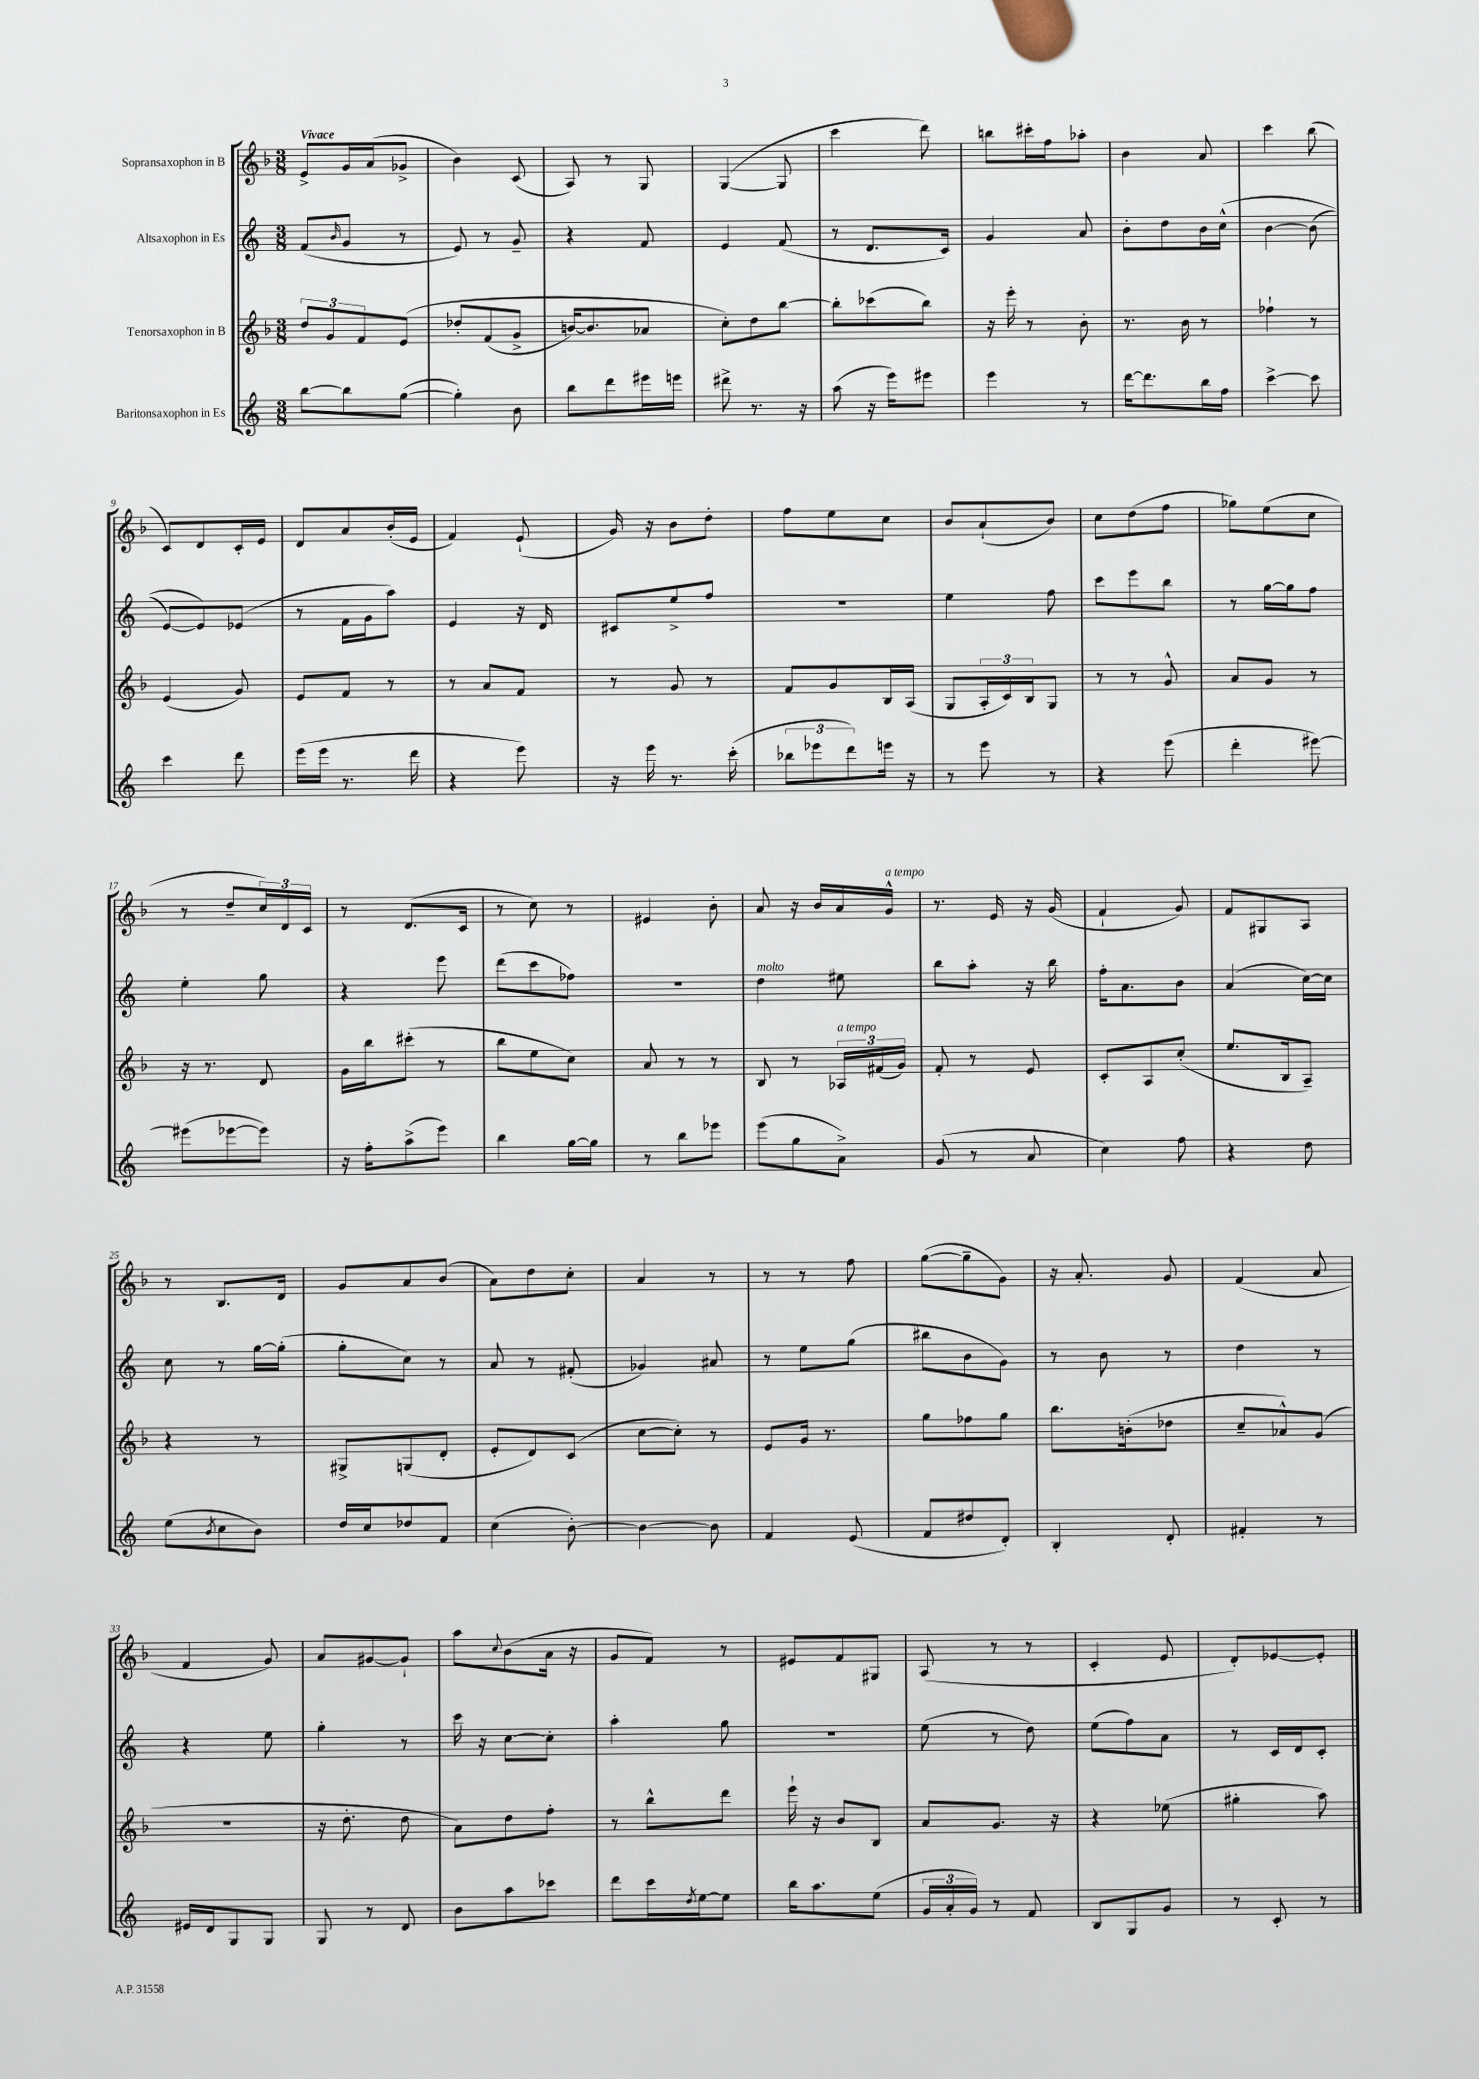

**kern	**kern	**kern	**kern
*part4	*part3	*part2	*part1
*staff4	*staff3	*staff2	*staff1
*I"Baritonsaxophon in Es	*I"Tenorsaxophon in B	*I"Altsaxophon in Es	*I"Sopransaxophon in B
*clefG2	*clefG2	*clefG2	*clefG2
*k[]	*k[b-]	*k[]	*k[b-]
*M3/8	*M3/8	*M3/8	*M3/8
=1	=1	=1	=1
!	!	!	!LO:TX:a:B:t=Vivace
[8bb\L	12dd/L	(8f/L	8e^/L
.	12g/	.	.
.	.	16qqb/	.
8bb\]	.	8g/J	16g/L
.	12f/	.	.
.	.	.	(16a/J
([8gg\J	(8e/J	8r	8g-X^/J
=2	=2	=2	=2
4gg'\])	8dd-X'/L	8e/)	4b-\)
.	(8f/	8r	.
8b\	8g^/J	8g~/	(8c/
=3	=3	=3	=3
8bb\L	[16bn/KL)	4r	8A/)
.	8.b/]	.	.
8ddd\	.	.	8r
16eee#X\L	8a-X/J	8f/	8G/
16eeen\JJ	.	.	.
=4	=4	=4	=4
8ddd#X^\	8cc'\L)	4e/	([4G/
8.r	8dd\	.	.
.	[8bb-\J	(8f/	8G/]
16r	.	.	.
=5	=5	=5	=5
(8aa\	8bb-'\L]	8r	4ccc\
16r	(8ccc-X\	8.d/L	.
16eee\KL)	.	.	.
8eee#X\J	8bb-\J)	.	8ddd\)
.	.	16c/Jk)	.
=6	=6	=6	=6
4eee\	16r	4g/	8bbn\L
.	16eee'\	.	.
.	8r	.	16ccc#X'\L
.	.	.	16ff\J
8r	8b-'\	8a/	8aa-X'\J
=7	=7	=7	=7
[16ddd\KL	8.r	8b'\L	4b-\
8.ddd\]	.	.	.
.	.	8dd\	.
.	16b-\	.	.
16bb\L	8r	16b\L	8a/
16ff\JJ	.	(16cc^^\JJ	.
=8	=8	=8	=8
[4ccc^\	4ff-X`\	[4b\	4ccc\
8ccc\]	8r	(8b\]	(8bb-\
!!LO:LB:g=z
=9	=9	=9	=9
4ccc\	(4e/	[8e/L)	8c/L)
.	.	8e/])	8d/
8ddd\	8g/)	(8e-X/J	16c'/L
.	.	.	16e/JJ
=10	=10	=10	=10
(16eee\LL	8e/L	8r	8d/L
16eee\JJ	.	.	.
8.r	8f/J	16f\LL	8a/
.	.	16g\J	.
.	8r	8aa\J)	(16b-'/L
16ddd\	.	.	16e/JJ
=11	=11	=11	=11
4r	8r	4e/	4f/)
.	8a/L	.	.
8eee\)	8f/J	16r	(8e`/
.	.	16d/	.
=12	=12	=12	=12
16r	8r	8c#X/L	16g/)
16eee\	.	.	16r
8.r	8g/	8ee^/	8b-\L
.	8r	8ff/J	8dd'\J
(16ccc'\	.	.	.
=13	=13	=13	=13
12bb-X\L	8f/L	4.r	8ff\L
12eee-X\	.	.	.
.	8g/	.	8ee\
12ddd\)	.	.	.
16eeen\Jk	16B-/L	.	8cc\J
16r	(16A/JJ	.	.
=14	=14	=14	=14
8r	8G/L	4ee\	8b-/L
8eee\	24A'/L	.	(8a`/
.	24c/)	.	.
.	24B-/J	.	.
8r	8G/J	8ff\	8b-/J)
=15	=15	=15	=15
4r	8r	8ccc\L	8cc\L
.	8r	8eee\	(8dd\
(8eee\	8g^^/	8bb\J	8ff\J
=16	=16	=16	=16
4ddd'\	8a/L	8r	8gg-X\L)
.	8g/J	[16gg\LL	(8ee\
.	.	16gg\J]	.
[8eee#X\)	8r	8ff\J	8cc\J
!!LO:LB:g=z
=17	=17	=17	=17
(8eee#X\L]	16r	4ee'\	8r
.	8.r	.	.
[8eee-X\	.	.	8dd~/L
8eee-\J])	8d/	8gg\	24cc/L)
.	.	.	24d/
.	.	.	24c/JJ
=18	=18	=18	=18
16r	16g\LL	4r	8r
16ff'\KL	16bb-\J	.	.
(8aa^\	(8ccc#X'\J	.	(8.d/L
8eee\J)	8r	8eee\	.
.	.	.	16c/Jk
=19	=19	=19	=19
4bb\	8bb-\L	(8ddd\L	8r
.	8ee\	8ccc\	8cc\)
[16gg\LL	8cc\J)	8ff-X\J)	8r
16gg\JJ]	.	.	.
=20	=20	=20	=20
8r	8a/	4.r	4e#X/
8bb\L	8r	.	.
8eee-X\J	8r	.	8b-'\
=21	=21	=21	=21
!	!	!LO:TX:a:i:t=molto	!
(8eee\L	8B-/	4dd\	8a/
8gg\	8r	.	16r
.	.	.	16b-/LL
!	!LO:TX:a:i:t=a tempo	!	!
8a^\J)	24A-X/LL	8ee#X\	16a/
.	(24f#X/	.	.
!	!	!	!LO:TX:a:i:t=a tempo
.	.	.	16g^^/JJ
.	24g/JJ)	.	.
=22	=22	=22	=22
(8g/	8f'/	8bb\L	8.r
8r	8r	8aa'\J	.
.	.	.	16e/
8a/	8e/	16r	16r
.	.	16bb\	(16g/
=23	=23	=23	=23
4cc\)	8c'/L	16ff'\KL	4f`/
.	.	8.a\	.
.	8A/	.	.
8ff\	(8cc'/J	8b\J	8g/)
=24	=24	=24	=24
4r	8.ee/L	(4a/	8f/L
.	.	.	8G#X/
.	16B-/k	.	.
8dd\	8A~/J)	[16cc\LL)	8A/J
.	.	16cc\JJ]	.
!!LO:LB:g=z
=25	=25	=25	=25
(8ee\L	4r	8cc\	8r
8qb/	.	.	.
8cc\	.	8r	8.B-/L
8b\J)	8r	[16gg\LL	.
.	.	(16gg'\JJ]	16d/Jk
=26	=26	=26	=26
16dd/LL	8G#X^/L	8gg'\L	8g/L
16cc/J	.	.	.
8dd-X/	(8Gn/	8cc\J)	8a/
8f/J	8d'/J	8r	(8b-/J
=27	=27	=27	=27
(4cc\	8e'/L	8a/	8a\L)
.	8d/)	8r	8dd\
[8b'\)	(8c/J	(8f#X'/	8cc'\J
=28	=28	=28	=28
4b\_	[8cc\L	4g-X/)	4a/
.	8cc'\J])	.	.
8b\]	8r	8a#X/	8r
=29	=29	=29	=29
4f/	8e/L	8r	8r
.	16g/Jk	8ee\L	8r
.	8.r	.	.
(8e/	.	(8gg\J	8ff\
=30	=30	=30	=30
8f/L	8gg\L	8bb#X\L	([8gg\L
8dd#X/	8ff-X\	8b\	8gg~\]
8d'/J)	8gg\J	8g\J)	8g\J)
=31	=31	=31	=31
4B'/	8.bb-\L	8r	16r
.	.	.	8.a'/
.	.	8b\	.
.	(16bn'\k	.	.
8d'/	8dd-X\J	8r	8g/
=32	=32	=32	=32
4f#X'/	8cc~/L	4dd\	(4f/
.	8a-X^^/)	.	.
8r	(8g/J	8r	8a/
!!LO:LB:g=z
=33	=33	=33	=33
16e#X/LL	4.r	4r	4f/
16d/J	.	.	.
8G/	.	.	.
8G/J	.	8ee\	8g/)
=34	=34	=34	=34
8G/	16r	4gg'\	8a/L
.	8.dd'\	.	.
8r	.	.	[8g#X/
8d/	8dd\	8r	8g#`/J]
=35	=35	=35	=35
8b\L	8a\L)	16ccc\	8aa\L
.	.	16r	.
.	.	.	8qqcc/
8aa\	8dd\	[8cc\L	(8b-\
8ccc-X\J	8ff'\J	8cc'\J]	16a\Jk
.	.	.	16r
=36	=36	=36	=36
8ddd\L	8r	4aa'\	8g/L
16ccc\L	8bb-^^\L	.	8f/J)
8qdd/	.	.	.
[16ee\J	.	.	.
8ee\J]	8ddd\J	8gg\	8r
=37	=37	=37	=37
16bb\KL	16eee`\	4.r	8e#X/L
8.aa\	16r	.	.
.	8b-/L	.	8f/
(8ee\J	8B-/J	.	8G#X/J
=38	=38	=38	=38
24g/LL	8a/L	(8ee\	(8A/
24a'/	.	.	.
24g/JJ)	.	.	.
8r	8.g/J	8r	8r
8f/	.	8dd\)	8r
.	16r	.	.
=39	=39	=39	=39
8B/L	4r	(8ee\L	4c'/
8G/	.	8ff\)	.
8g/J	(8ee-X\	8a\J	8e/
=40	=40	=40	=40
8r	4gg#X'\	8r	8d'/L)
8c'/	.	16c/LL	[8e-X/
.	.	16d/J	.
8r	8aa\)	8c'/J	8e-'/J]
==	==	==	==
*-	*-	*-	*-
